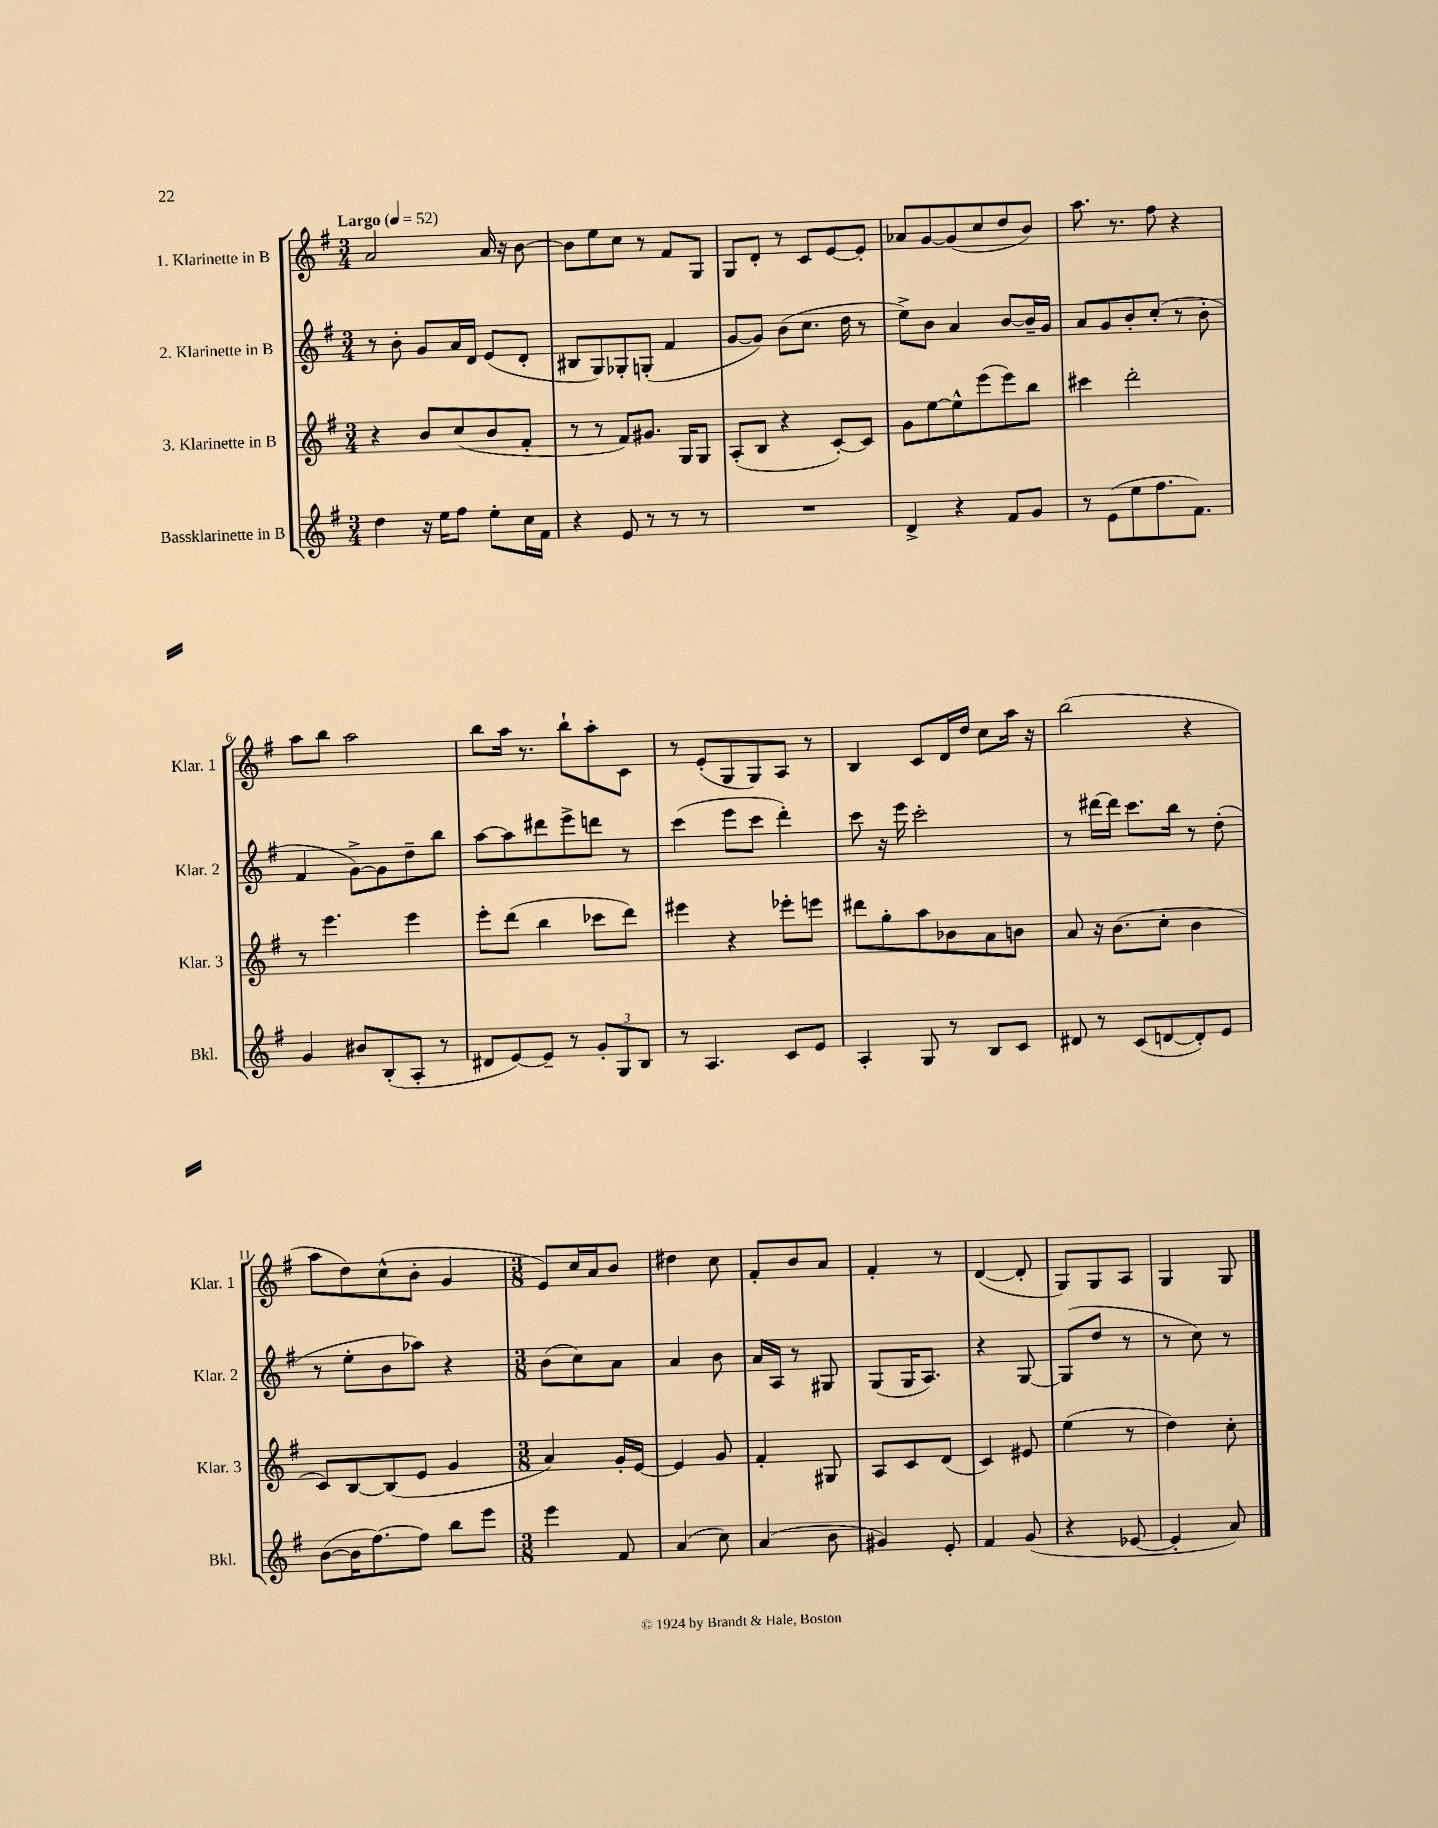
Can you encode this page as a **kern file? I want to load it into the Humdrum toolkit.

**kern	**kern	**kern	**kern
*part4	*part3	*part2	*part1
*staff4	*staff3	*staff2	*staff1
*I"Bassklarinette in B	*I"3. Klarinette in B	*I"2. Klarinette in B	*I"1. Klarinette in B
*I'Bkl.	*I'Klar. 3	*I'Klar. 2	*I'Klar. 1
*clefG2	*clefG2	*clefG2	*clefG2
*k[f#]	*k[f#]	*k[f#]	*k[f#]
*M3/4	*M3/4	*M3/4	*M3/4
*MM52	*MM52	*MM52	*MM52
=1	=1	=1	=1
!	!	!	!LO:TX:a:B:t=Largo
4dd\	4r	8r	2a/
.	.	8b'\	.
16r	8b/L	8g/L	.
16ee\KL	.	.	.
8ff#\J	(8cc/	16a/L	.
.	.	16d/JJ	.
8ee'\L	8b/	(8e/L	16a/
.	.	.	16r
16cc\L	8f#'/J	8d'/J	[8b\
16f#\JJ	.	.	.
=2	=2	=2	=2
4r	8r	8B#X/L	8b\L]
.	8r	8G/)	8ee\
8e/	8f#/L)	8G-X'/	8cc\J
8r	8.g#X/J	(8Gn'/J	8r
8r	.	4f#/	8f#/L
.	16G/KL	.	.
8r	8G/J	.	8G/J
=3	=3	=3	=3
2.r	(8A'/L	[8g/L	8G/L
.	8B/J	8g/J])	8d'/J
.	4r	(8b\L	8r
.	.	8.cc\J	8c/L
.	[8c'/L)	.	[8e/
.	.	16dd\	.
.	8c/J]	8r	8e'/J]
=4	=4	=4	=4
4d^/	8g\L	8ee^\L)	8a-X/L
.	[8ee\	8b\J	[8g/
4r	8ee^^\]	4a/	(8g/]
.	(8eee\	.	8cc/
8f#/L	8eee\)	[8b/L	8dd/
8g/J	8bb\J	16b~/L]	8b/J)
.	.	16g/JJ	.
=5	=5	=5	=5
8r	4ccc#X\	8a/L	8.aa\
(8e\L	.	8g/	.
.	.	.	8.r
8ee\	2ddd'\	8b'/	.
8.ff#\	.	(8cc'/J	8ff#\
.	.	8r	4r
8.f#\J)	.	.	.
.	.	8b'\	.
!!LO:LB:g=z
=6	=6	=6	=6
4g/	8r	4f#/	8aa\L
.	4.eee\	.	8bb\J
8b#X/L	.	[8g^\L)	2aa\
(8B'/	.	8g\]	.
8A'/J	4eee\	8dd~\	.
8r	.	8bb\J	.
=7	=7	=7	=7
8d#X/L	8eee'\L	[8aa\L	8bb\L
[8e/)	(8ddd\J	8aa\]	16aa\Jk
.	.	.	8.r
8e~/J]	4bb\	8ddd#X\	.
8r	.	8eee^\	8bb`\L
12g'/L	8ccc-X\L	8dddn\J	8aa'\
12G/	.	.	.
.	8ddd\J)	8r	8c\J
12B/J	.	.	.
=8	=8	=8	=8
8r	4eee#X\	(4ccc\	8r
4.A/	.	.	(8e'/L
.	4r	8eee\L	8G/
.	.	8ccc\J	8G/)
8c/L	8eee-X'\L	4ddd'\)	8A/J
8e/J	8eeen\J	.	8r
=9	=9	=9	=9
4A'/	8ddd#X\L	8ccc\	4B/
.	8gg'\	16r	.
.	.	16eee\	.
8G/	8aa\	2ccc'\	8c/L
8r	8b-X\	.	16d/L
.	.	.	16dd/JJ
8B/L	8a\	.	8cc\L
8c/J	8bn\J	.	16aa\Jk
.	.	.	16r
=10	=10	=10	=10
8d#X/	8a/	8r	(2bb\
8r	16r	[16ddd#X\LL	.
.	(8.b\L	16ddd#\JJ]	.
(8c/L	.	8.ccc\L	.
[8dn/	8cc'\J	.	.
.	.	16bb\Jk	.
8d'/])	4b\	8r	4r
8e/J	.	(8dd'\	.
!!LO:LB:g=z
=11	=11	=11	=11
([8b\L	8c/L)	8r	8aa\L
16b\K]	[8B/	8ee'\L	8dd\)
[8.ff#\)	.	.	.
.	(8B/]	8b\	(8cc^^\
8ff#\J]	8e/J	8aa-X\J)	8b'\J
8bb\L	4g/	4r	4g/
8eee\J	.	.	.
=12	=12	=12	=12
*M3/8	*M3/8	*M3/8	*M3/8
4eee\	4a/)	(8b\L	8e/L)
.	.	8cc\)	16cc/L
.	.	.	16a/J
8f#/	16g'/LL	8a\J	8b/J
.	[16e/JJ	.	.
=13	=13	=13	=13
(4a/	4e/]	4a/	4dd#X\
8cc\)	8g/	8b\	8cc\
=14	=14	=14	=14
(4a/	4f#'/	16a/LL	8f#'/L
.	.	16A/JJ	.
.	.	8r	8b/
8b\	8G#X/	8G#X/	8a/J
=15	=15	=15	=15
4g#X/)	8A/L	(8G/L	4f#'/
.	8c/	16G/K	.
.	.	8.A/J)	.
8e'/	(8d/J	.	8r
=16	=16	=16	=16
4f#/	4c/)	4r	([4d/
(8g/	8e#X/	[8G/	8d'/]
=17	=17	=17	=17
4r	(4ee\	(8G/L]	8G/L)
.	.	8dd/J	8G/
[8e-X/	8r	8r	8A/J
=18	=18	=18	=18
4e-'/]	4dd\)	8r	4G/
.	.	8cc\)	.
8a/)	8cc'\	8r	8G/
==	==	==	==
*-	*-	*-	*-
